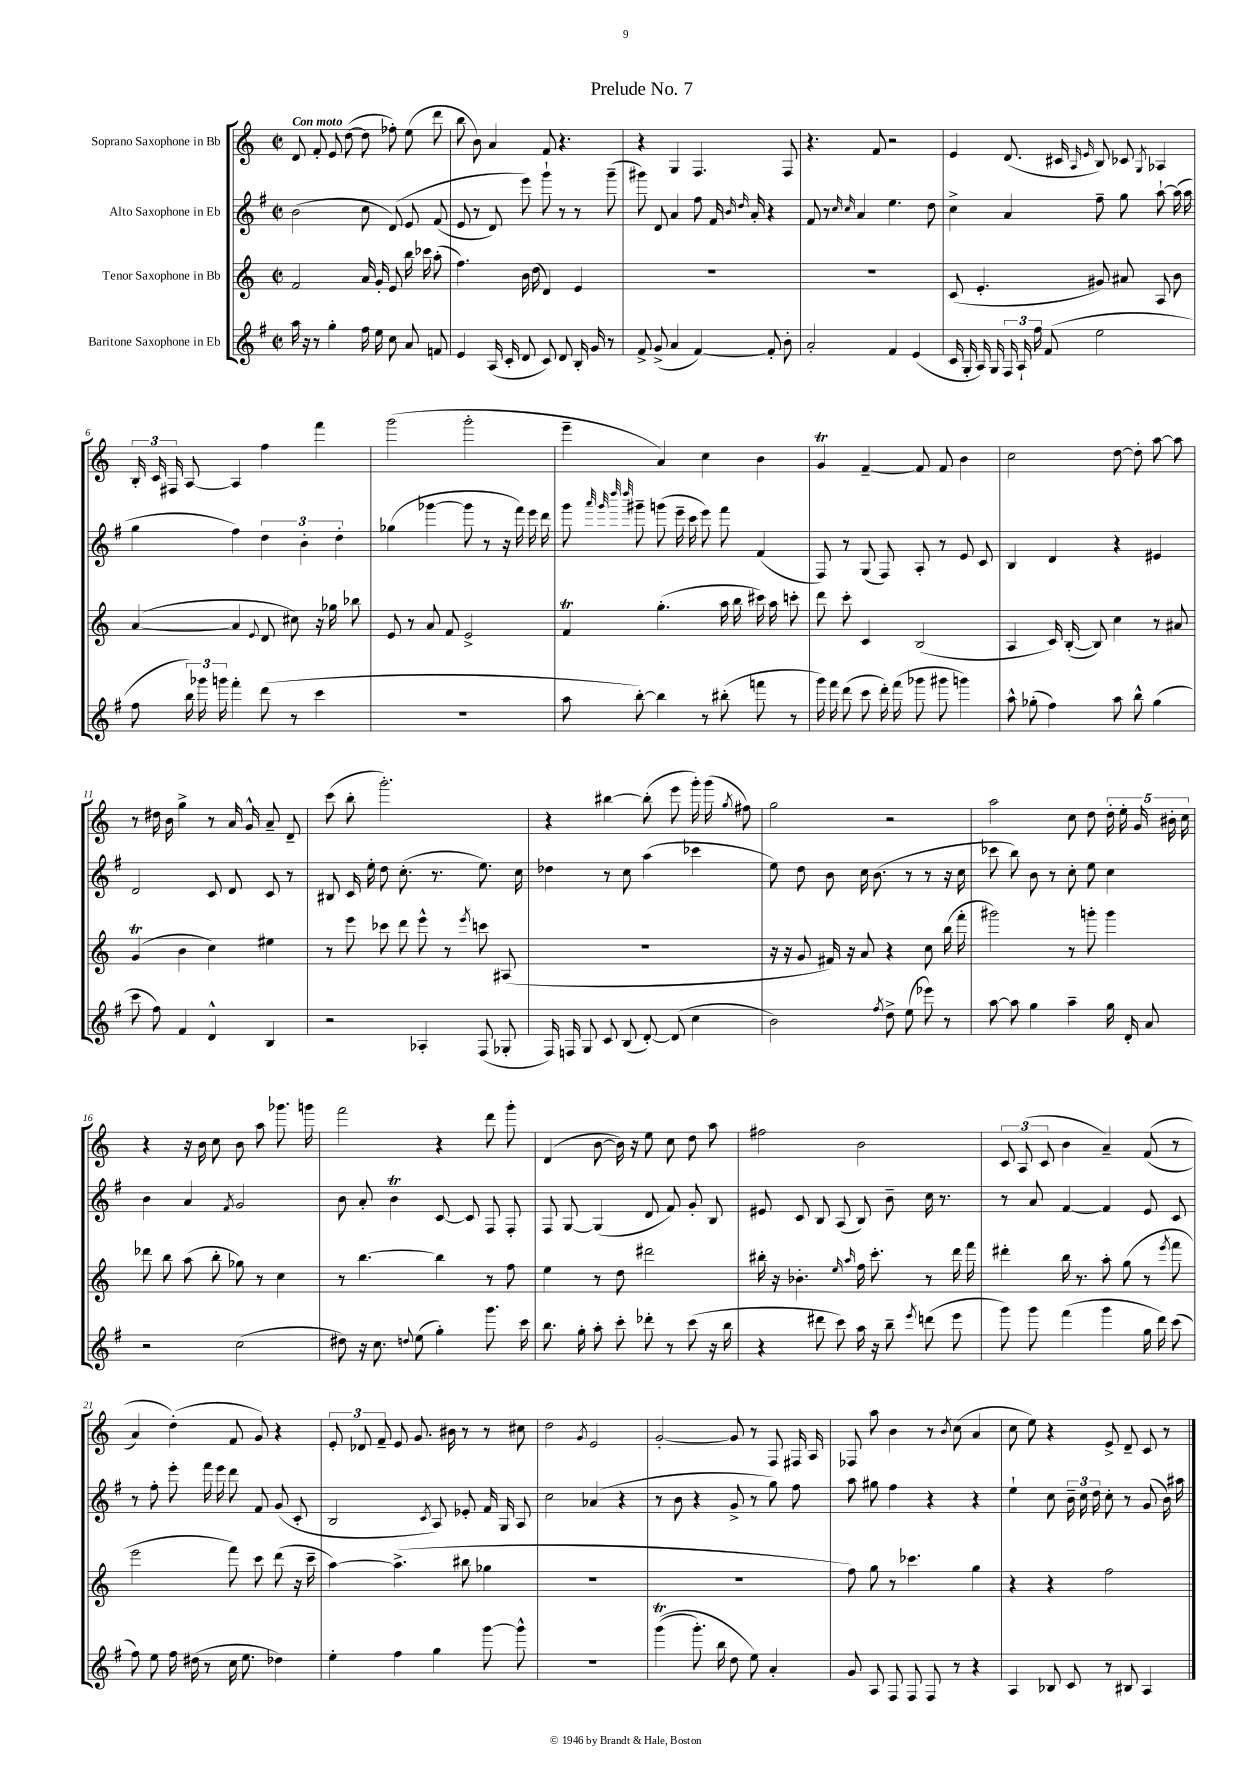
\header { title = "Prelude No. 7" }
<<
\new StaffGroup <<
\new Staff = "s0" \with { instrumentName = "Soprano Saxophone in Bb" } {
    \clef treble \key c \major \defaultTimeSignature \time 2/2 \tempo "Con moto"
    \autoBeamOff d'8 f'8-. e'8 d''8~( d''8 fes''8-.) e''8( d'''8 |
    b''8 b'8) a'4 f'8 r4. |
    r4 g4 f4. f8 |
    r4. f'8 r2 |
    e'4 d'8.( cis'16 \grace { a16 e'16 } b8) ces'8 \acciaccatura { g8 } aes4 |
    \tuplet 3/2 { b16-. c'16 fis16 } a8~ a4 f''4 f'''4 |
    g'''2( g'''2-. |
    e'''4-- a'4) c''4 b'4 |
    g'4\trill f'4~-- f'8 f'8 b'4 |
    c''2 d''8~ d''8-. a''8~ a''8 |
    r8 dis''16 b'16 g''4-> r8 a'16 g'16-^ a'8-- d'8-- |
    c'''8( b''8-. g'''2.-.) |
    r4 bis''4~ bis''8-.( e'''8 g'''16-.) g'''16( \acciaccatura { g''8 } fis''8) |
    g''2 r2 |
    a''2 c''8 d''8 \tuplet 5/4 { d''16-. e''16-. g'16 bis'16-. c''16 } |
    r4 r16 b'16 c''8 b'8 a''8 ges'''8. g'''16 |
    f'''2 r4 d'''8 g'''8-. |
    d'4( b'8~ b'16) r16 e''8 c''8 d''8 a''8 |
    fis''2 b'2 |
    \tuplet 3/2 { c'8 a8( c'8 } b'4 a'4--) f'8(\( r8 |
    a'4) d''4-.(\) f'8 g'8) r4 |
    \tuplet 3/2 { e'8-. des'8 f'8-- } e'8 g'8. bis'16 r8 r8 cis''8 |
    d''2 \acciaccatura { g'8 } e'2 |
    g'2~-. g'8 r8 f8 fis16 a16 |
    fes8 a''8 b'4 r8 \acciaccatura { b'8 } c''8( a'4 |
    c''8 e''8) r4 e'8-> d'8-- c'8 r8 \bar "|." |
}
\new Staff = "s1" \with { instrumentName = "Alto Saxophone in Eb" } {
    \clef treble \key g \major \defaultTimeSignature \time 2/2
    \autoBeamOff b'2( c''8 d'8)\( e'8 fis'8( |
    e'8 r8 d'8) e'''8\) g'''8-! r8 r8 g'''8--( |
    gis'''8) d'8 a'4 fis''8 fis'16 \grace { b'16 d''16 } a'16-. r4 |
    fis'8 r8 \grace { c''16 c''16 } a'4 e''4. d''8 |
    c''4-> a'4 fis''8-- g''8 a''8~-! a''16( a''16 |
    g''4 fis''4) \tuplet 3/2 { d''4 b'4-. d''4-. } |
    ges''4( ges'''4~ ges'''8 r8 r16 fis'''16) e'''16 d'''16 |
    g'''8 \grace { a'''32 g'''32 d''''32 d''''32 } gis'''8-- g'''8( e'''16-- c'''16 e'''8) fis'''8 fis'4( |
    fis8) r8 g8( fis8) a8-. r8 e'8 c'8 |
    b4 d'4 r4 eis'4 |
    d'2 c'8 d'8 c'8 r8 |
    bis8 c'16 e''16-. d''8 c''8.-.( r8. e''8.) c''16 |
    des''4 r8 c''8 a''4( ces'''4 |
    e''8) d''8 b'8 c''16 b'8.( r8 r8 r16 c''16 |
    ces'''8 b''8) b'8 r8 c''8-. e''8 c''4 |
    b'4 a'4 \acciaccatura { fis'8 } g'2 |
    b'8 a'8-. b'4\trill c'8~ c'8 fis8 fis8-. |
    fis8 g8~ g4( d'8 fis'8) g'8-. b8 |
    eis'8 c'8 b8 a8( b8) b'8-- c''16 r8. |
    r8 a'8 fis'4~ fis'4 e'8 c'8 |
    r8 fis''8-. e'''8-. fis'''16 e'''16 d'''8 fis'8 g'8( c'8-. |
    b2 \acciaccatura { c'8 } a8) ees'8-. fis'16 g16 a8 |
    c''2 aes'4( r4 |
    r8 b'8 r4 g'8-> r8 g''8) fis''8 |
    a''8 gis''8 fis''4 r4 r4 |
    e''4-! c''8 \tuplet 3/2 { b'16-- c''16 d''16 } c''8-. r8 g'8( b'16) ais''16 \bar "|." |
}
\new Staff = "s2" \with { instrumentName = "Tenor Saxophone in Bb" } {
    \clef treble \key c \major \defaultTimeSignature \time 2/2
    \autoBeamOff f'2 a'16 g'16-. e'8 b''16 ces'''16 a''8-.( |
    f''4.) b'16 d''16( d'4) e'4 |
    R1 |
    R1 |
    c'8( e'4.-. gis'8) ais'8 a8 b'8 |
    a'4~( a'4 \appoggiatura { e'8 } d'8 cis''8) r16 ges''16 bes''8 |
    e'8 r8 a'8 f'8 e'2-> |
    f'4\trill g''4.-.( a''16 b''16 cis'''16) a''16 c'''8-. |
    d'''8 c'''8-. c'4 b2( |
    a4 c'16) b16~-.( b8) c''4 r8 ais'8 |
    g'4\trill( b'4 c''4) eis''4 |
    r8 e'''8 ces'''8 d'''8 e'''8-^ r8 \acciaccatura { e'''8 } c'''8 ais8( |
    R1 |
    r16 r16 g'8 fis'16) r16 a'8 r4 c''8 b''16( f'''16-. |
    gis'''2) r8 g'''8-. g'''4 |
    des'''8 b''8 a''8( b''8-. ges''8) r8 c''4 |
    r8 b''4.~ b''4 r8 f''8 |
    e''4 r8 d''8 dis'''2 |
    bis''16-. r16 bes'4.-. \grace { e''16 a''16 } f''16 c'''8.-. r8 d'''16 f'''16 |
    dis'''4-. b''16 r8. a''8-. g''8( r8 \acciaccatura { e'''8 } f'''8 |
    e'''2 f'''8) c'''8 d'''8( r16 c'''16-- |
    a''4~) a''4.->( bis''8 ges''4 |
    R1 |
    R1 |
    f''8) g''8 r8 ces'''4. g''4 |
    r4 r4 f''2 \bar "|." |
}
\new Staff = "s3" \with { instrumentName = "Baritone Saxophone in Eb" } {
    \clef treble \key g \major \defaultTimeSignature \time 2/2
    \autoBeamOff a''16 r16 r8 g''4-. fis''16 e''16 c''8 a'8 f'8 |
    e'4 a16( c'16-. d'8 c'8) d'8 b16-. g'16 r8 |
    fis'8-> g'8->( a'4 fis'4~) fis'8-. b'8-. |
    a'2-. fis'4 e'4( |
    c'16 g16-. a16) g16 \tuplet 3/2 { fis16 a16-! fis''16 } fis'8( e''2 |
    fis''8 \tuplet 3/2 { b''16) ges'''16 g'''16 } fis'''4-. d'''8( r8 c'''4 |
    R1 |
    a''8 b''8~-.) b''4 r8 bis''8-.( f'''8 r8 |
    g'''16) fis'''16 d'''8( c'''8 d'''16-.) fis'''16( ges'''8 gis'''8 g'''4) |
    a''8-^ ges''8-.( fis''4) a''8 b''8-^ ges''4( |
    c'''8 fis''8) fis'4 d'4-^ b4 |
    r2 aes4-. fis8( ges8-. |
    fis16) f16 g8 c'8 b8( d'8~-.) d'8( c''4 |
    b'2) \acciaccatura { fis''8 } d''8-> e''8( ees'''8) r8 |
    a''8~ a''8 g''4 a''4-- g''16 d'16-. a'8 |
    r2 c''2( |
    dis''8) r16 c''8. \appoggiatura { d''8 } e''8( g''4-.) g'''8. c'''16 |
    b''8. g''16-. a''8-. c'''8-. des'''8-. r8 c'''8( r16 b''16 |
    r4 dis'''8 c'''8) a''16 r16 b''8-- \acciaccatura { e'''8 } d'''8( e'''8 |
    g'''8) g'''8 fis'''4( g'''4 g''16 d'''16) c'''8( |
    fis''8) e''8 fis''16 dis''16( r8 c''16 e''8. des''4) |
    e''4-. fis''4 g''4 g'''8~ g'''8-^ |
    R1 |
    g'''4\trill(\( g'''8.-.) b''16 d''8 e''8\) a'4-. |
    g'8 a8 fis8 fis8 fis8 r8 r4 |
    a4 bes8 c'8 r8 bis8 a4 \bar "|." |
}
>>
>>
